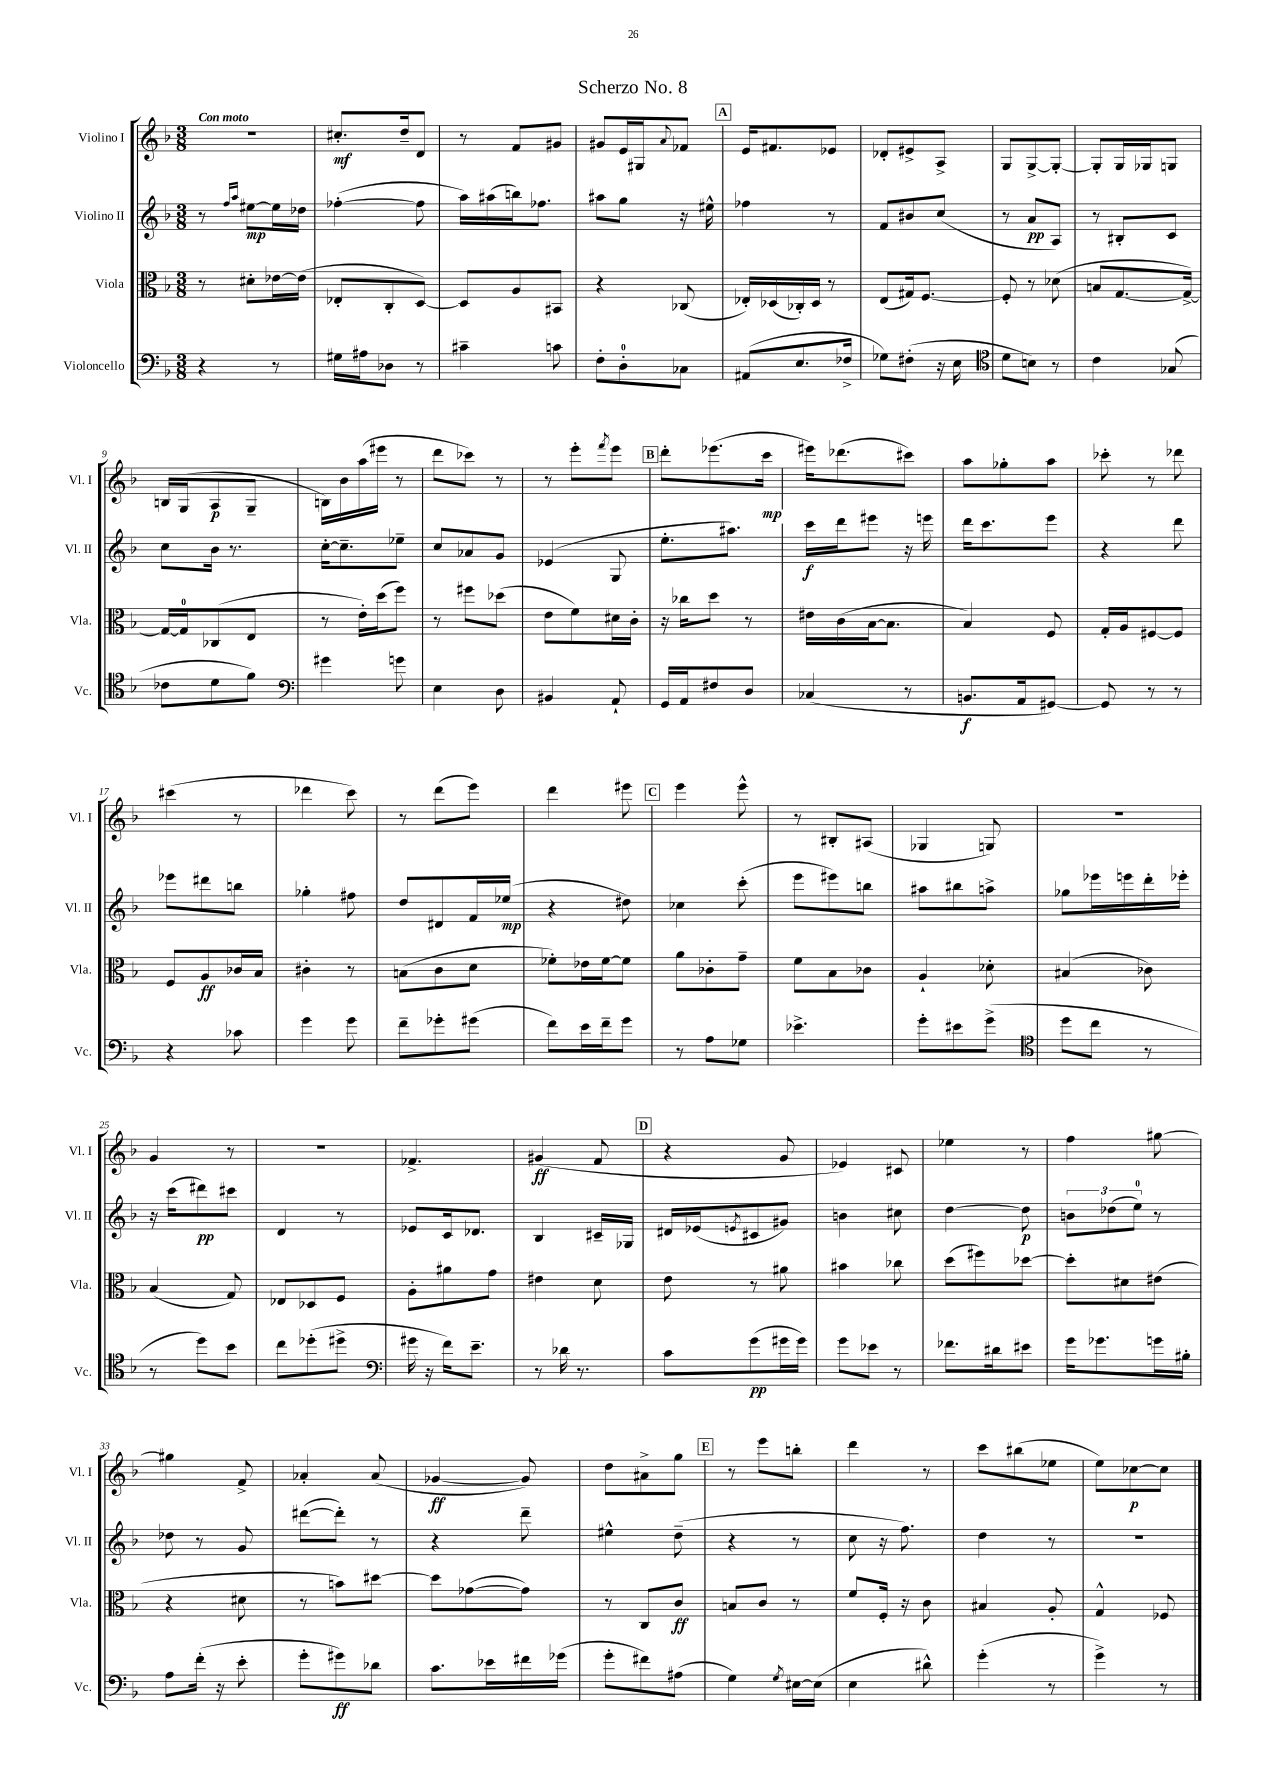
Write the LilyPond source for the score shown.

\header { title = "Scherzo No. 8" }
<<
\new StaffGroup <<
\new Staff = "s0" \with { instrumentName = "Violino I" shortInstrumentName = "Vl. I" } {
    \clef treble \key f \major \numericTimeSignature \time 3/8 \tempo "Con moto"
    R4. |
    cis''8.-.\mf d''16-- d'8 |
    r8 f'8 gis'8 |
    gis'8 e'16 gis16 \appoggiatura { a'8 } fes'8 |
    \mark \markup { \box "A" } e'16 fis'8. ees'8 |
    des'8-. eis'8-> a8-> |
    g8 g8~-> g8~-. |
    g8-. g16 ges16 g8 |
    b16 g16( a8\p g8-- |
    b16) bes'16 a''16( eis'''16 r8 |
    d'''8 ces'''8) r8 |
    r8 e'''8-. \acciaccatura { f'''8 } e'''8 |
    \mark \markup { \box "B" } d'''8-. ees'''8.( c'''16\mp |
    eis'''16) des'''8.( cis'''8) |
    a''8 ges''8-. a''8 |
    ces'''8-. r8 des'''8 |
    cis'''4( r8 |
    des'''4 c'''8) |
    r8 d'''8( e'''8) |
    d'''4 eis'''8 |
    \mark \markup { \box "C" } e'''4 e'''8-^ |
    r8 bis8-. ais8( |
    ges4 g8) |
    R4. |
    g'4 r8 |
    R4. |
    fes'4.-> |
    gis'4\ff( f'8 |
    \mark \markup { \box "D" } r4 g'8 |
    ees'4) cis'8 |
    ees''4 r8 |
    f''4 gis''8~ |
    gis''4 f'8-> |
    aes'4-. aes'8( |
    ges'4~\ff ges'8) |
    d''8 ais'8-> g''8 |
    \mark \markup { \box "E" } r8 e'''8 b''8-. |
    d'''4 r8 |
    c'''8 bis''8( ees''8 |
    e''8) ces''8~\p ces''8 \bar "|." |
}
\new Staff = "s1" \with { instrumentName = "Violino II" shortInstrumentName = "Vl. II" } {
    \clef treble \key f \major \numericTimeSignature \time 3/8
    r8 \grace { f''16 a''16 } eis''8~\mp eis''16 des''16 |
    fes''4~-.( fes''8 |
    a''16) ais''16( b''16) fes''8. |
    ais''8 g''8 r16 eis''16-^ |
    \mark \markup { \box "A" } fes''4 r8 |
    f'8 bis'8 c''8( |
    r8 a'8\pp a8) |
    r8 bis8-. c'8 |
    c''8 bes'16 r8. |
    c''16~-. c''8.-- ees''8-- |
    c''8 aes'8 g'8 |
    ees'4( g8 |
    \mark \markup { \box "B" } e''8.-. ais''8.) |
    c'''16\f d'''16 eis'''8 r16 e'''16 |
    d'''16 c'''8. e'''8 |
    r4 d'''8 |
    ees'''8 dis'''8 b''8 |
    ges''4-. fis''8 |
    d''8 dis'8 f'16 ees''16\mp( |
    r4 dis''8) |
    \mark \markup { \box "C" } ces''4 c'''8-.( |
    e'''8 eis'''8) b''8 |
    ais''8 bis''8 a''8-> |
    ges''8 ees'''16 e'''16 d'''16-. ees'''16-. |
    r16 c'''16( dis'''8\pp) cis'''8 |
    d'4 r8 |
    ees'8 c'16 des'8. |
    bes4 cis'16-- ges16 |
    \mark \markup { \box "D" } dis'16 ees'16( \acciaccatura { e'8 } cis'8 gis'8) |
    b'4 cis''8 |
    d''4~ d''8\p |
    \tuplet 3/2 { b'8 des''8( e''8-0) } r8 |
    des''8 r8 g'8 |
    dis'''8~( dis'''8-.) r8 |
    r4 d'''8-- |
    eis''4-^ d''8--( |
    \mark \markup { \box "E" } r4 r8 |
    c''8 r16 f''8.) |
    d''4 r8 |
    R4. \bar "|." |
}
\new Staff = "s2" \with { instrumentName = "Viola" shortInstrumentName = "Vla." } {
    \clef alto \key f \major \numericTimeSignature \time 3/8
    r8 dis'8-. ees'16~ ees'16( |
    ees8-. c8-. d8~) |
    d8 a8 bis,8 |
    r4 ces8( |
    \mark \markup { \box "A" } ees16-.) des16( ces16-.) des16 r8 |
    e8( gis16) f8.~ |
    f8-. r8 des'8( |
    b8 g8.~ g16~->) |
    g16~ g16-0 ces8( e8 |
    r8 e'16-.) d''16( f''8) |
    r8 fis''8 des''8( |
    e'8 f'8) dis'16 c'16-. |
    \mark \markup { \box "B" } r16 ces''16 d''8 r8 |
    eis'16 c'16( bes16~ bes8. |
    bes4) f8 |
    g16-. a16 fis8~ fis8 |
    f8 a8\ff ces'16 bes16 |
    cis'4-. r8 |
    b8( c'8 d'8 |
    fes'8-.) ees'16 fes'16~ fes'8 |
    \mark \markup { \box "C" } a'8 ces'8-. g'8-- |
    f'8 bes8 ces'8 |
    a4-! des'8-. |
    bis4( ces'8) |
    bes4( g8) |
    ees8 des8 f8 |
    a8-. ais'8 g'8 |
    eis'4 d'8 |
    \mark \markup { \box "D" } e'8 r8 ais'8 |
    bis'4 ces''8 |
    d''8( fis''8) des''8~ |
    des''8-. dis'8 eis'8( |
    r4 dis'8 |
    r8 b'8) dis''8~ |
    dis''8 ges'8~( ges'8) |
    r8 c8 c'8\ff |
    \mark \markup { \box "E" } b8 c'8 r8 |
    f'8 f16-. r16 c'8 |
    bis4 a8-. |
    g4-^ fes8 \bar "|." |
}
\new Staff = "s3" \with { instrumentName = "Violoncello" shortInstrumentName = "Vc." } {
    \clef bass \key f \major \numericTimeSignature \time 3/8
    r4 r8 |
    gis16 ais16 des8 r8 |
    cis'4-- c'8 |
    f8-. d8-0-. ces8 |
    \mark \markup { \box "A" } ais,8( e8. fes16-> |
    ges8) fis8-.( r16 e16 |
    \clef tenor d'8 b8) r8 |
    c'4 ges8( |
    ces'8 d'8 f'8) |
    \clef bass gis'4 g'8 |
    e4 d8 |
    bis,4 a,8-! |
    \mark \markup { \box "B" } g,16 a,16 fis8 d8 |
    ces4( r8 |
    b,8.\f a,16 gis,8~) |
    gis,8 r8 r8 |
    r4 ces'8 |
    g'4 g'8 |
    f'8-- ges'8-. gis'8( |
    f'8) e'16 f'16-- g'8 |
    \mark \markup { \box "C" } r8 a8 ges8 |
    ees'4.-> |
    g'8-. eis'8 g'8->( |
    \clef tenor d''8 c''8 r8 |
    r8 d''8) bes'8 |
    c''8 des''8-.( dis''8-> |
    \clef bass gis'16 r16 f'16) e'8.-- |
    r8 des'16 r8. |
    \mark \markup { \box "D" } c'8 g'8\pp( gis'16 gis'16) |
    g'8 ees'8 r8 |
    fes'8. dis'16 eis'8 |
    g'16 ges'8. g'16 bis16-. |
    a8 f'16-.( r16 e'8-. |
    g'8-. gis'8\ff) des'8 |
    c'8. ees'16 fis'16 ges'16( |
    g'8-. fis'8) ais8( |
    \mark \markup { \box "E" } g4) \acciaccatura { g8 } eis16~ eis16( |
    e4 dis'8-^) |
    g'4-.( r8 |
    g'4->) r8 \bar "|." |
}
>>
>>
